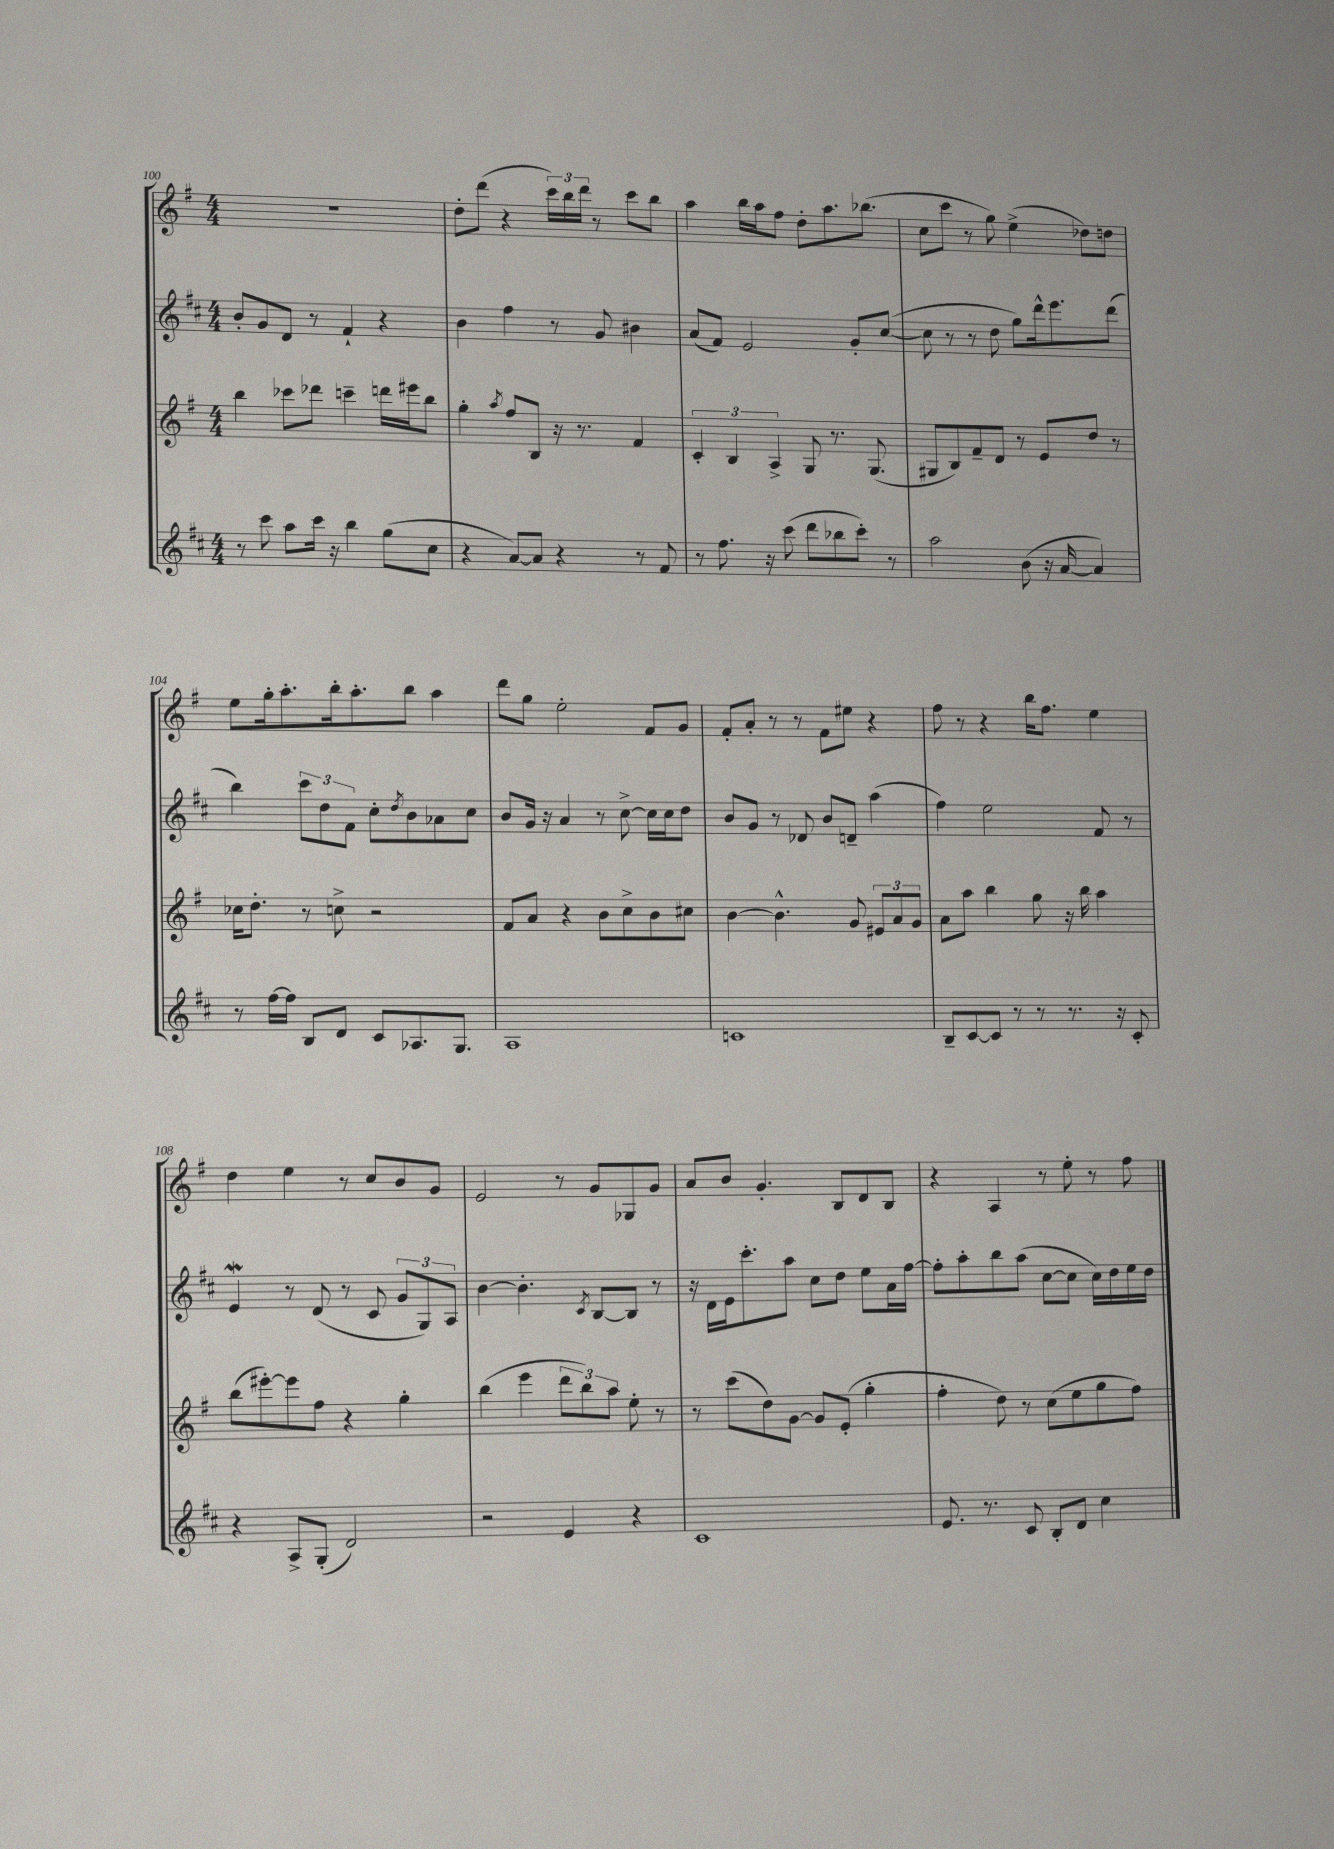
<<
\new StaffGroup <<
\new Staff = "s0" {
    \clef treble \key g \major \numericTimeSignature \time 4/4
    R1 |
    d''8-. d'''8( r4 \tuplet 3/2 { c'''16) b''16 d'''16 } r8 c'''8 b''8 |
    a''4 b''16 a''16 fis''8 d''8-. a''8. bes''8.( |
    c''8 c'''8 r8 g''8) e''4->( des''8) d''8 |
    e''8 g''16-. a''8.-. b''16-. a''8.-. b''8 a''4 |
    d'''8 g''8 e''2-. fis'8 g'8 |
    fis'8-. a'8-. r8 r8 fis'8 eis''8 r4 |
    fis''8 r8 r4 b''16 fis''8. e''4 |
    d''4 e''4 r8 c''8 b'8 g'8 |
    e'2 r8 g'8 ges8 g'8 |
    a'8 b'8 g'4.-. b8 d'8 b8 |
    r4 a4 r8 e''8-. r8 fis''8 \bar "|." |
}
\new Staff = "s1" {
    \clef treble \key d \major \numericTimeSignature \time 4/4
    b'8-. g'8 d'8 r8 fis'4-! r4 |
    b'4 fis''4 r8 g'8 bis'4 |
    a'8( fis'8) e'2 g'8-. cis''8~( |
    cis''8 r8 r8 d''8 g''8) d'''16-^ e'''8. d'''8( |
    b''4) \tuplet 3/2 { cis'''8 d''8 fis'8 } cis''8-. \acciaccatura { d''8 } b'8 aes'8 cis''8 |
    b'8 g'16 r16 a'4 r8 cis''8~-> cis''16 cis''16 d''8 |
    b'8 g'8 r8 des'8 b'8 d'8-- a''4( |
    fis''4) e''2 fis'8 r8 |
    e'4\mordent r8 d'8( r8 cis'8 \tuplet 3/2 { g'8 g8) a8 } |
    b'4~ b'4.-. \acciaccatura { cis'8 } b8~ b8 r8 |
    r16 d'16 e'16 cis'''8.-. a''8 cis''8 d''8 e''8 a'16 fis''16~ |
    fis''8-. a''8-. b''8 a''8( cis''8~ cis''8 cis''16) d''16 e''16 d''16 \bar "|." |
}
\new Staff = "s2" {
    \clef treble \key g \major \numericTimeSignature \time 4/4
    b''4 ces'''8 des'''8 c'''4-- d'''16 eis'''16 b''8 |
    g''4-. \acciaccatura { a''8 } fis''8 b8 r16 r8. fis'4 |
    \tuplet 3/2 { c'4-. b4 a4-> } g8 r8. g8.( |
    gis8 b8) fis'8-- d'8 r8 e'8 d''8 r8 |
    ces''16 d''8.-. r8 c''8-> r2 |
    fis'8 a'8 r4 b'8 c''8-> b'8 cis''8 |
    b'4~ b'4.-^ g'8 \tuplet 3/2 { eis'8 a'8 g'8 } |
    a'8 a''8 b''4 g''8 r16 b''16 a''4 |
    b''8( eis'''8~-.) eis'''8 fis''8 r4 g''4-. |
    b''4( e'''4 \tuplet 3/2 { d'''8 b''8) a''8 } e''8-. r8 |
    r8 c'''8( d''8) g'8~ g'8 e'8-.( g''4-. |
    fis''4-. d''8) r8 c''8( e''8 g''8 fis''8) \bar "|." |
}
\new Staff = "s3" {
    \clef treble \key d \major \numericTimeSignature \time 4/4
    r8 cis'''8 a''8 cis'''16 r16 b''4 g''8( cis''8 |
    r4 a'8~) a'8 r4 r8 fis'8 |
    r8 fis''8. r16 cis'''8( d'''8 bes''8 cis'''8-.) r8 |
    a''2 b'8( r16 a'16~ a'4) |
    r8 fis''16~ fis''16 b8 d'8 cis'8 aes8. g8. |
    a1 |
    c'1 |
    b8-- cis'8~ cis'8 r8 r8 r8. r16 cis'8-. |
    r4 a8-> g8-.( d'2) |
    r2 e'4 r4 |
    cis'1 |
    e'8. r8. cis'8 b8-. d'8 cis''4 \bar "|." |
}
>>
>>
\layout { \context { \Score currentBarNumber = #100 } }
